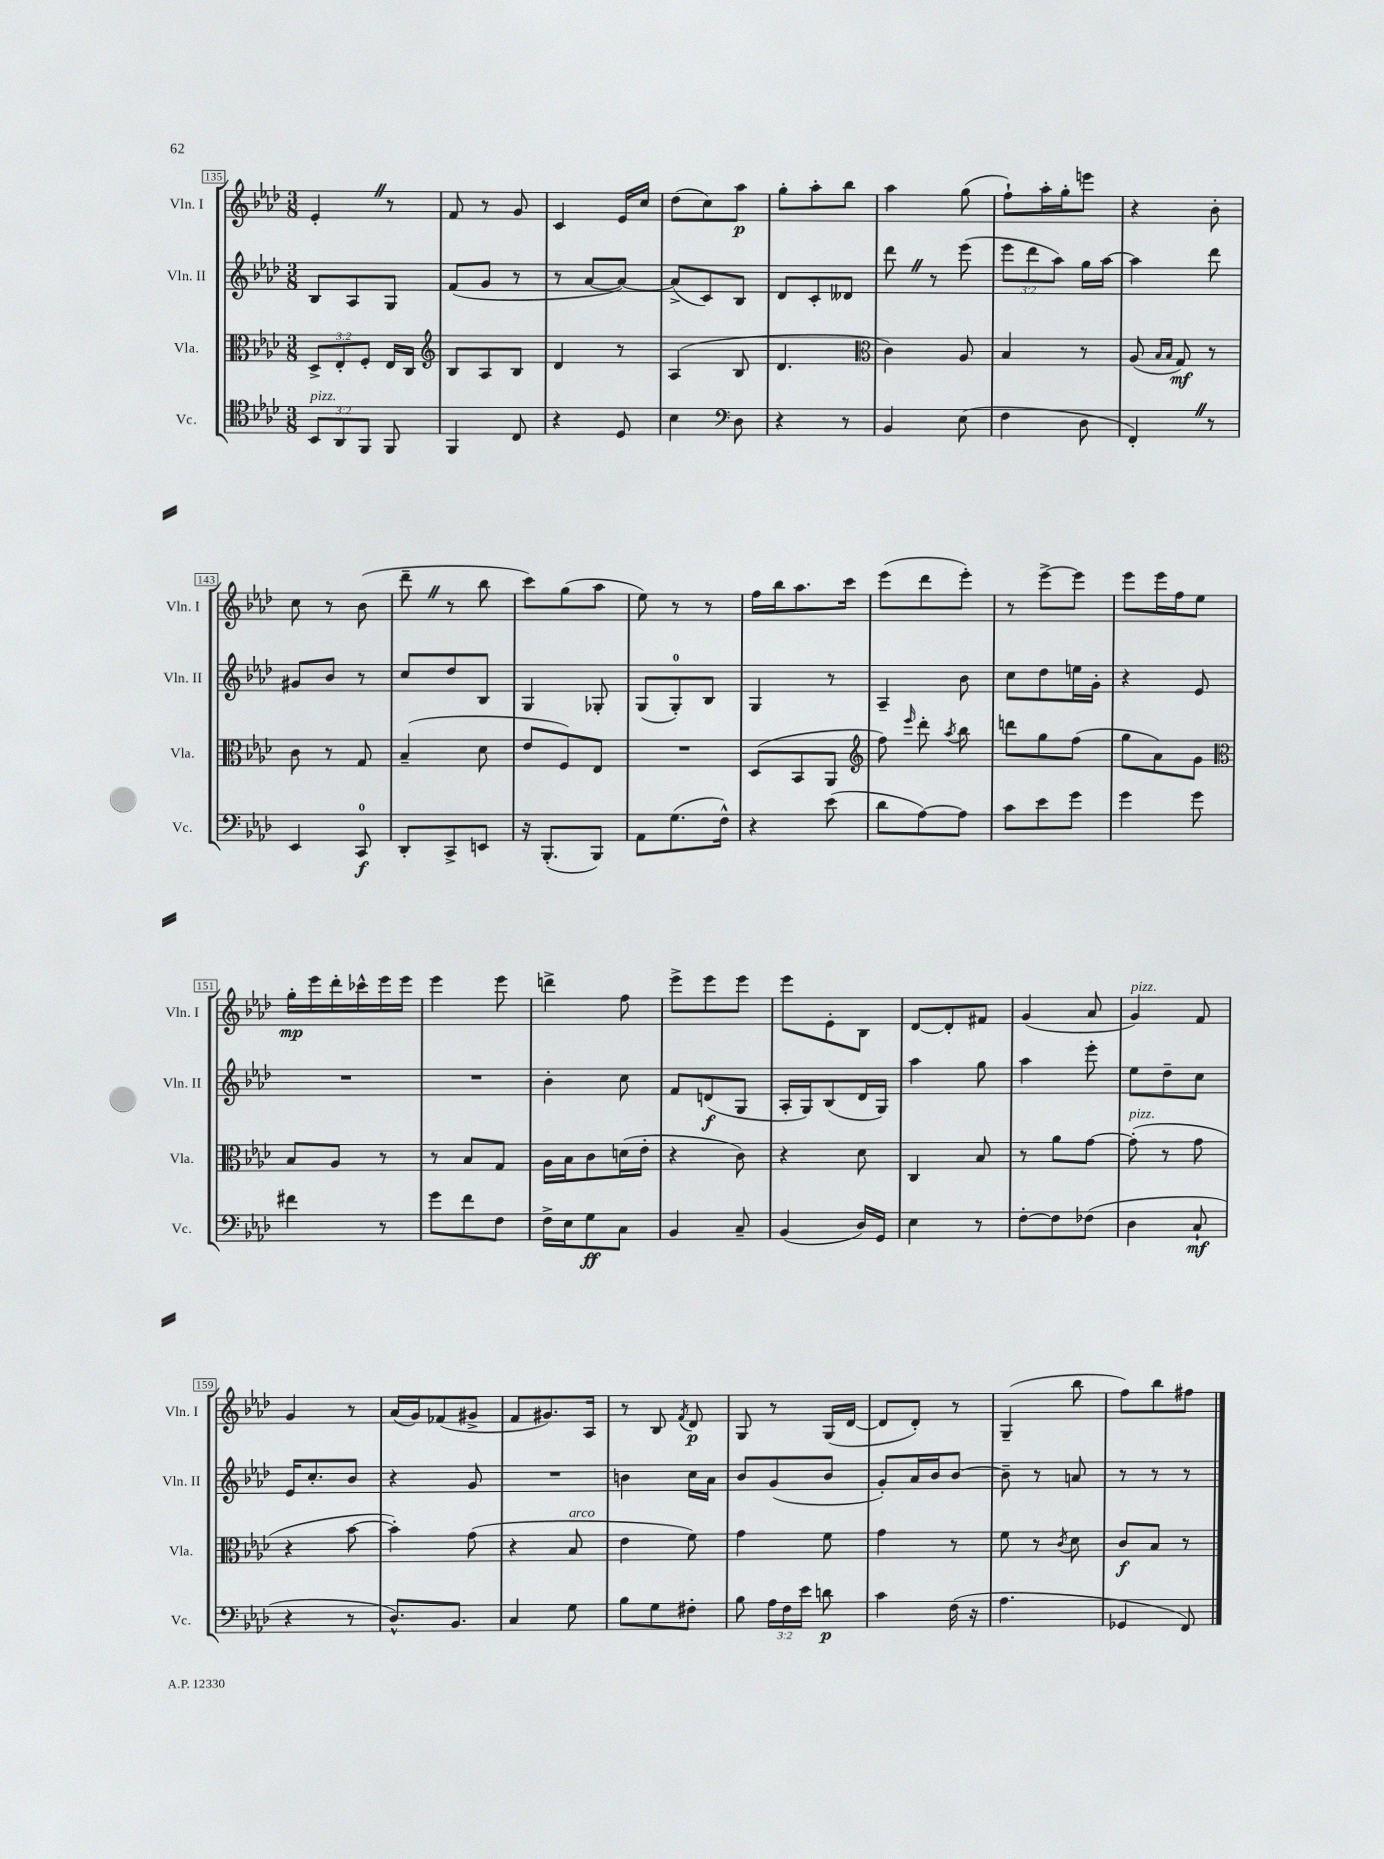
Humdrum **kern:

**kern	**dynam	**kern	**dynam	**kern	**dynam	**kern	**dynam
*part4	*part4	*part3	*part3	*part2	*part2	*part1	*part1
*staff4	*staff4	*staff3	*staff3	*staff2	*staff2	*staff1	*staff1
*I"Vc.	*	*I"Vla.	*	*I"Vln. II	*	*I"Vln. I	*
*I'Vc.	*	*I'Vla.	*	*I'Vln. II	*	*I'Vln. I	*
*clefC4	*	*clefC3	*	*clefG2	*	*clefG2	*
*k[b-e-a-d-]	*	*k[b-e-a-d-]	*	*k[b-e-a-d-]	*	*k[b-e-a-d-]	*
*M3/8	*	*M3/8	*	*M3/8	*	*M3/8	*
=135	=135	=135	=135	=135	=135	=135	=135
!LO:TX:a:i:t=pizz.	!	!	!	!	!	!	!
12BB-/L	.	12D-^/L	.	8B-/L	.	4e-'Z/	.
12AA-/	.	12E-'/	.	.	.	.	.
.	.	.	.	8A-/	.	.	.
12FF/J	.	12F'/J	.	.	.	.	.
8FF/	.	16E-/LL	.	8G/J	.	8r	.
.	.	16C/JJ	.	.	.	.	.
=136	=136	=136	=136	=136	=136	=136	=136
*	*	*clefG2	*	*	*	*	*
4FF/	.	8B-/L	.	(8f/L	.	8f/	.
.	.	8A-/	.	8g/J	.	8r	.
8C/	.	8B-/J	.	8r	.	8g/	.
=137	=137	=137	=137	=137	=137	=137	=137
4r	.	4d-/	.	8r	.	4c/	.
.	.	.	.	[8a-/L	.	.	.
8D-/	.	8r	.	8a-/J_)	.	16e-/LL	.
.	.	.	.	.	.	16cc/JJ	.
=138	=138	=138	=138	=138	=138	=138	=138
4B-\	.	(4A-/	.	(8a-^/L]	.	(8dd-\L	.
.	.	.	.	8c/)	.	8cc\)	.
*clefF4	*	*	*	*	*	*	*
8D-\	.	8B-/	.	8B-/J	.	8aa-\J	p
=139	=139	=139	=139	=139	=139	=139	=139
4r	.	4.d-/	.	8d-/L	.	8gg'\L	.
.	.	.	.	8c'/	.	8aa-'\	.
8r	.	.	.	8d--X/J	.	8bb-\J	.
=140	=140	=140	=140	=140	=140	=140	=140
*	*	*clefC3	*	*	*	*	*
4BB-/	.	4c\)	.	8ddd-Z\	.	4aa-\	.
.	.	.	.	8r	.	.	.
(8E-\	.	8A-/	.	(8eee-\	.	(8gg\	.
=141	=141	=141	=141	=141	=141	=141	=141
4F\	.	4B-/	.	12eee-\L	.	8ff`\L)	.
.	.	.	.	12ddd-\	.	.	.
.	.	.	.	.	.	16aa-'\L	.
.	.	.	.	12aa-\J)	.	.	.
.	.	.	.	.	.	16gg'\J	.
8D-\	.	8r	.	16gg\LL	.	8eeen\J	.
.	.	.	.	[16aa-\JJ	.	.	.
=142	=142	=142	=142	=142	=142	=142	=142
4FF'Z/)	.	(8A-/	.	4aa-\]	.	4r	.
.	.	16qqB-/LL	.	.	.	.	.
.	.	16qqB-/JJ	.	.	.	.	.
.	.	8G/)	mf	.	.	.	.
8r	.	8r	.	8ddd-\	.	8b-'\	.
!!LO:LB:g=z
=143	=143	=143	=143	=143	=143	=143	=143
4EE-/	.	8c\	.	8g#X/L	.	8cc\	.
.	.	8r	.	8b-/J	.	8r	.
8CC/	f	8G/	.	8r	.	(8b-\	.
=144	=144	=144	=144	=144	=144	=144	=144
8DD-'/L	.	(4B-~/	.	8cc/L	.	8ddd-~Z\	.
8CC^/	.	.	.	8dd-/	.	8r	.
8EEn/J	.	8d-\	.	8B-/J	.	8bb-\	.
=145	=145	=145	=145	=145	=145	=145	=145
16r	.	8e-/L	.	4G/	.	8ccc\L)	.
(8.BBB-'/L	.	.	.	.	.	.	.
.	.	8F/)	.	.	.	(8gg\	.
8BBB-/J)	.	8E-/J	.	8G-X'/	.	8aa-\J	.
=146	=146	=146	=146	=146	=146	=146	=146
8AA-\L	.	4.r	.	(8G/L	.	8ee-\)	.
(8.G\	.	.	.	8G'/)	.	8r	.
.	.	.	.	8B-/J	.	8r	.
16F^^\Jk)	.	.	.	.	.	.	.
=147	=147	=147	=147	=147	=147	=147	=147
4r	.	(8D-/L	.	4G/	.	16ff\LL	.
.	.	.	.	.	.	16bb-\J	.
.	.	8BB-/	.	.	.	8.aa-\	.
(8e-\	.	8AA-/J	.	8r	.	.	.
.	.	.	.	.	.	16ccc\Jk	.
=148	=148	=148	=148	=148	=148	=148	=148
*	*	*clefG2	*	*	*	*	*
8d-\L	.	8ff\)	.	4A-~/	.	(8eee-\L	.
.	.	16qqeee-/	.	.	.	.	.
[8A-\)	.	8ddd-'\	.	.	.	8ddd-\	.
.	.	8qaa-/	.	.	.	.	.
8A-\J]	.	8bb-\	.	8b-\	.	8eee-'\J)	.
=149	=149	=149	=149	=149	=149	=149	=149
8c\L	.	8dddn\L	.	8cc\L	.	8r	.
8e-\	.	8gg\	.	8dd-\	.	[8eee-^\L	.
8g\J	.	(8ff\J	.	16een\L	.	8eee-\J]	.
.	.	.	.	16g'\JJ	.	.	.
=150	=150	=150	=150	=150	=150	=150	=150
4g\	.	8gg\L	.	4r	.	8eee-\L	.
.	.	8a-\)	.	.	.	16eee-\L	.
.	.	.	.	.	.	16ff\J	.
8g\	.	8g\J	.	8e-/	.	8ee-\J	.
!!LO:LB:g=z
=151	=151	=151	=151	=151	=151	=151	=151
*	*	*clefC3	*	*	*	*	*
4f#X\	.	8B-/L	.	4.r	.	16gg'\LL	mp
.	.	.	.	.	.	16eee-\	.
.	.	8A-/J	.	.	.	16ddd-'\	.
.	.	.	.	.	.	16ccc-X^^\	.
8r	.	8r	.	.	.	16eee-\	.
.	.	.	.	.	.	16eee-\JJ	.
=152	=152	=152	=152	=152	=152	=152	=152
8g\L	.	8r	.	4.r	.	4eee-\	.
8f\	.	8B-/L	.	.	.	.	.
8F\J	.	8G/J	.	.	.	8eee-\	.
=153	=153	=153	=153	=153	=153	=153	=153
16F^\LL	.	16A-\LL	.	4b-'\	.	4dddn^\	.
16E-\J	.	16B-\J	.	.	.	.	.
8G\	ff	8c\	.	.	.	.	.
8C\J	.	(16dn\L	.	8cc\	.	8ff\	.
.	.	16e-'\JJ	.	.	.	.	.
=154	=154	=154	=154	=154	=154	=154	=154
4BB-/	.	4r	.	8f/L	.	8eee-^\L	.
.	.	.	.	(8dn/	f	8eee-\	.
8C~/	.	8c\)	.	8G/J	.	8eee-\J	.
=155	=155	=155	=155	=155	=155	=155	=155
(4BB-/	.	4r	.	16A-'/LL	.	8eee-\L	.
.	.	.	.	16G/J)	.	.	.
.	.	.	.	(8B-/	.	8e-'\	.
16D-/LL)	.	8d-\	.	16d-/L	.	8B-\J	.
16GG/JJ	.	.	.	16G/JJ)	.	.	.
=156	=156	=156	=156	=156	=156	=156	=156
4E-\	.	4C/	.	4aa-\	.	[8d-/L	.
.	.	.	.	.	.	8d-'/]	.
8r	.	8B-/	.	8gg\	.	8f#X/J	.
=157	=157	=157	=157	=157	=157	=157	=157
[8F'\L	.	8r	.	4aa-\	.	(4g/	.
8F\]	.	8a-\L	.	.	.	.	.
(8F-X\J	.	[8g\J	.	8eee-'\	.	8a-/	.
=158	=158	=158	=158	=158	=158	=158	=158
!	!	!	!	!	!	!LO:TX:a:i:t=pizz.	!
!	!	!LO:TX:a:i:t=pizz.	!	!	!	!	!
4D-\	.	(8g'\]	.	8ee-\L	.	4g/)	.
.	.	8r	.	8dd-~\	.	.	.
8C`/	mf	8g\	.	8cc\J	.	8f/	.
!!LO:LB:g=z
=159	=159	=159	=159	=159	=159	=159	=159
4r	.	4r	.	16e-/KL	.	4g/	.
.	.	.	.	8.cc'/	.	.	.
8r	.	[8b-\	.	8b-/J	.	8r	.
=160	=160	=160	=160	=160	=160	=160	=160
8.D-^^/L)	.	4b-'\])	.	4r	.	(16a-/LL	.
.	.	.	.	.	.	16g/J)	.
.	.	.	.	.	.	(8f-X/	.
8.BB-/J	.	.	.	.	.	.	.
.	.	(8g\	.	8g/	.	8g#X^/J	.
=161	=161	=161	=161	=161	=161	=161	=161
4C/	.	4r	.	4.r	.	8f/L	.
.	.	.	.	.	.	8.g#X/)	.
!	!	!LO:TX:a:i:t=arco	!	!	!	!	!
8G\	.	8B-/	.	.	.	.	.
.	.	.	.	.	.	16A-/Jk	.
=162	=162	=162	=162	=162	=162	=162	=162
8B-\L	.	4e-\	.	4bn\	.	8r	.
8G\	.	.	.	.	.	8B-/	.
.	.	.	.	.	.	8qf/	.
8F#X'\J	.	8f\)	.	16cc\LL	.	8d-/	p
.	.	.	.	16a-\JJ	.	.	.
=163	=163	=163	=163	=163	=163	=163	=163
8B-\	.	4g\	.	8b-/L	.	8G/	.
24A-\LL	.	.	.	(8g/	.	8r	.
24F\	.	.	.	.	.	.	.
24e-\JJ	.	.	.	.	.	.	.
8dn\	p	8f\	.	8b-/J	.	(16G/LL	.
.	.	.	.	.	.	[16d-/JJ	.
=164	=164	=164	=164	=164	=164	=164	=164
4c\	.	4g\	.	8g'/L)	.	8d-/L]	.
.	.	.	.	16a-/L	.	8d-'/J)	.
.	.	.	.	16b-/J	.	.	.
(16F\	.	8r	.	[8b-/J	.	8r	.
16r	.	.	.	.	.	.	.
=165	=165	=165	=165	=165	=165	=165	=165
4.A-\	.	8f\	.	8b-~\]	.	(4G~/	.
.	.	8r	.	8r	.	.	.
.	.	8qc/	.	.	.	.	.
.	.	8d-\	.	8an/	.	8bb-\	.
=166	=166	=166	=166	=166	=166	=166	=166
4GG-X/	.	8c/L	f	8r	.	8ff\L)	.
.	.	8B-/J	.	8r	.	8bb-\	.
8FF/)	.	8r	.	8r	.	8ff#X\J	.
==	==	==	==	==	==	==	==
*-	*-	*-	*-	*-	*-	*-	*-
